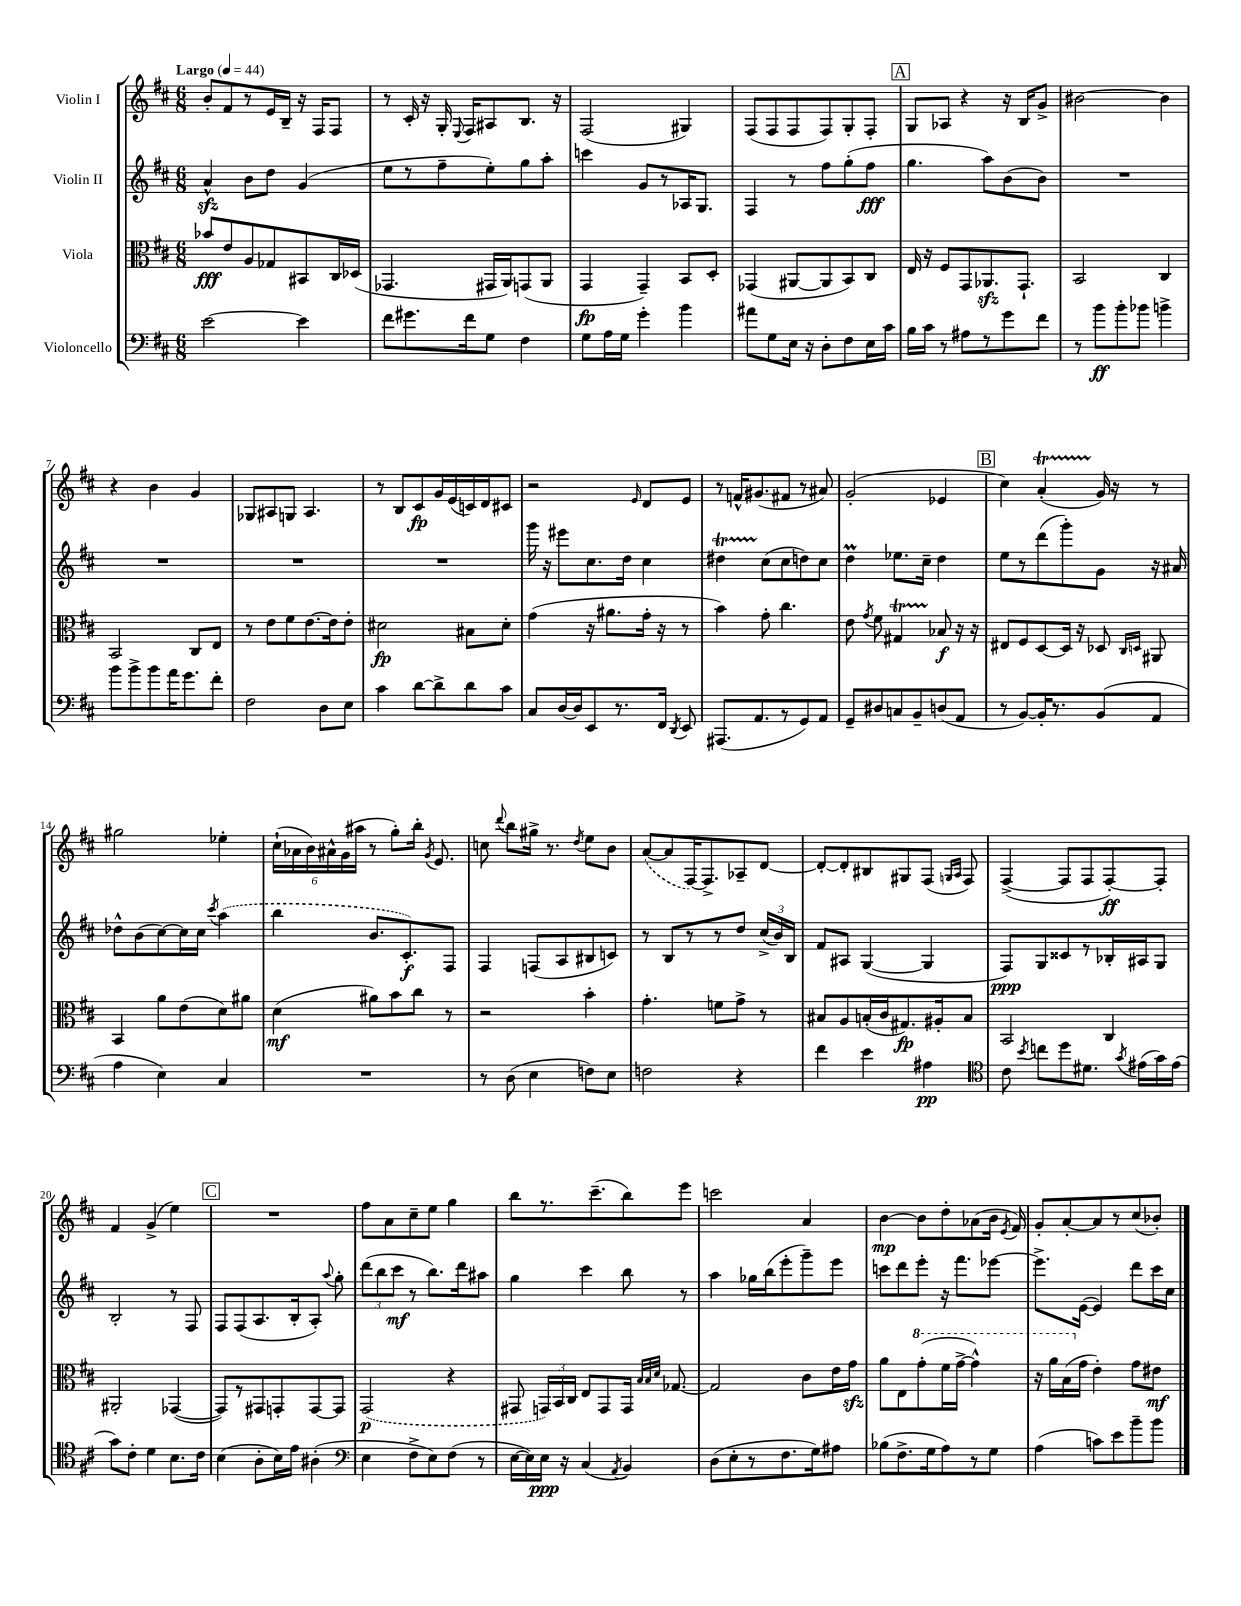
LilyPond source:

<<
\new StaffGroup <<
\new Staff = "s0" \with { instrumentName = "Violin I" } {
    \clef treble \key d \major \numericTimeSignature \time 6/8 \tempo "Largo" 4 = 44
    \autoBeamOff b'8[-. fis'8 r8 e'16 b16]-- r16 fis16[ fis8] |
    r8 cis'16-. r16 g16-. \appoggiatura { e8 } fis16[ ais8 b8.] r16 |
    fis2( gis4) |
    fis8[( fis8 fis8 fis8) g8-. fis8]-. |
    \mark \markup { \box "A" } g8[ aes8] r4 r16 b16[ g'8]-> |
    bis'2~ bis'4 |
    r4 b'4 g'4 |
    ges8[ ais8 g8] ais4. |
    r8 b8[ cis'8\fp g'16 e'16( c'16) d'16 cis'8] |
    r2 \grace { e'16 } d'8[ e'8] |
    r8 f'16[-^ gis'8.( fis'8] r8 ais'8) |
    g'2-.( ees'4 |
    \mark \markup { \box "B" } cis''4) a'4-.\startTrillSpan( g'16\stopTrillSpan) r16 r8 |
    gis''2 ees''4-. |
    \tuplet 6/4 { cis''16[-!( aes'16 b'16) ais'16-^ g'16( ais''16] } r8 g''8[-.) b''16]-. \acciaccatura { g'8 } e'8. |
    c''8 \appoggiatura { d'''8 } b''8[ gis''16]-> r8. \acciaccatura { d''8 } e''8[ b'8] |
    \once \slurDashed a'8[~( a'8 fis16~) fis8.-> aes8-- d'8]~ |
    d'8[~-. d'8-. bis8 gis8 fis8]( \grace { g16[ a16] } fis8) |
    fis4~->( fis8[ fis8 fis8~-.\ff) fis8]-. |
    fis'4 g'4->( e''4) |
    \mark \markup { \box "C" } R2. |
    fis''8[ a'8 cis''8-- e''8] g''4 |
    b''8[ r8. cis'''8.--( b''8) e'''8] |
    c'''2 a'4 |
    b'4~\mp b'8[ d''8-. aes'8( b'16] \acciaccatura { e'8 } fis'16) |
    g'8[-. a'8~-. a'8 r8 cis''8( bes'8]-.) \bar "|." |
}
\new Staff = "s1" \with { instrumentName = "Violin II" } {
    \clef treble \key d \major \numericTimeSignature \time 6/8
    \autoBeamOff a'4-^\sfz b'8[ d''8] g'4( |
    e''8[ r8 fis''8-- e''8-.) g''8 a''8]-. |
    c'''4 g'8[ r8 aes16 g8.] |
    fis4 r8 fis''8[ g''8-.( fis''8]\fff |
    \mark \markup { \box "A" } g''4. a''8[) b'8( b'8]) |
    R2. |
    R2. |
    R2. |
    R2. |
    g'''16 r16 eis'''8[ cis''8. d''16] cis''4 |
    dis''4\startTrillSpan cis''8[\stopTrillSpan( cis''8 d''8) cis''8] |
    d''4\prall ees''8.[ cis''16]-- d''4 |
    \mark \markup { \box "B" } e''8[ r8 d'''8( g'''8-.) g'8] r16 ais'16 |
    des''8[-^ b'8( cis''8~) cis''16 cis''16] \acciaccatura { cis'''8 } \once \slurDashed a''4( |
    b''4 b'8.[ cis'8.-.\f) fis8] |
    fis4 f8[( a8 bis8 c'8]) |
    r8 b8[ r8 r8 d''8] \tuplet 3/2 { cis''16[->( b'16) b16] } |
    fis'8[ ais8] g4~( g4 |
    fis8[\ppp) g8 cisis'8 r8 bes16-. ais16 g8] |
    b2-. r8 fis8 |
    \mark \markup { \box "C" } fis8[ fis8( a8. b16-. a8]-.) \appoggiatura { a''8 } g''8-. |
    \tuplet 3/2 { d'''8[( b''8 cis'''8]\mf } r8 b''8.[) d'''16 ais''8] |
    g''4 cis'''4 b''8 r8 |
    a''4 ges''16[ b''16( e'''8-. g'''8--) e'''8] |
    c'''8[ d'''8 e'''8]-. r16 fis'''8.[ ees'''8]~ |
    ees'''8.[-> e'16]~( e'4) d'''8[ cis'''16 cis''16] \bar "|." |
}
\new Staff = "s2" \with { instrumentName = "Viola" } {
    \clef alto \key d \major \numericTimeSignature \time 6/8
    \autoBeamOff bes'8[\fff e'8 a8 ges8 bis,8 cis16 des16]( |
    ges,4. gis,16[ a,16) g,8( a,8] |
    g,4\fp g,4--) b,8[ d8]-. |
    ges,4( ais,8[~ ais,8 b,8) cis8] |
    \mark \markup { \box "A" } e16 r16 fis8[ g,8 aes,8.\sfz g,8.]-! |
    b,2 cis4 |
    b,2 cis8[ e8] |
    r8 e'8[ fis'8 e'8.~ e'16 e'8]-. |
    dis'2\fp bis8[ dis'8]-. |
    g'4( r16 ais'8.[ g'16]-. r16 r8 |
    b'4) g'8-. cis''4. |
    e'8 \acciaccatura { g'8 } fis'8 gis4\startTrillSpan bes8\stopTrillSpan\f r16 r16 |
    \mark \markup { \box "B" } eis8[ fis8 d8~ d16] r16 des8 \grace { cis16[ d16] } ais,8 |
    b,4 a'8[ e'8( d'8) ais'8] |
    d'4\mf( ais'8[) b'8 cis''8] r8 |
    r2 b'4-. |
    g'4.-. f'8[ g'8]-> r8 |
    bis8[ a8 b16-.( cis'16 gis8.\fp) ais16-. b8] |
    b,2 cis4 |
    ais,2-. ges,4~( |
    \mark \markup { \box "C" } ges,8[) r8 gis,8 g,8-. g,8~ g,8] |
    \once \slurDashed g,2\p( r4 |
    gis,8 \tuplet 3/2 { g,16[) b,16 cis16] } e8[ g,8 g,16] \grace { b32[ b32 d'32] } ges8.~ |
    ges2 cis'8[ e'16 g'16]\sfz |
    a'8[ e8 \ottava #1 g''8-.( fis''16 g''16]~-> g''4-^) |
    r16 a''16[ b'16( \ottava #0 g'16] e'4-.) g'8[ eis'8]\mf \bar "|." |
}
\new Staff = "s3" \with { instrumentName = "Violoncello" } {
    \clef bass \key d \major \numericTimeSignature \time 6/8
    \autoBeamOff e'2~ e'4 |
    fis'8[ gis'8. fis'16 g8] fis4 |
    g8[ a16 g16] g'4-. b'4 |
    ais'8[ g8 e16] r16 d8[-. fis8 e16 cis'16] |
    \mark \markup { \box "A" } b16[ cis'16] r8 ais8[ r8 g'8 fis'8] |
    r8 b'8[\ff b'8-. bes'8] b'4-> |
    b'8[ b'8-> b'8 a'16 g'8. fis'8]-. |
    fis2 d8[ e8] |
    cis'4 d'8[~ d'8-> d'8 cis'8] |
    cis8[ d16~ d16 e,8 r8. fis,16] \acciaccatura { d,8 } e,8 |
    ais,,8.[( a,8. r8 g,8) a,8] |
    g,8[-- dis8 c8 b,8-- d8( a,8] |
    \mark \markup { \box "B" } r8 b,8[~) b,16-. r8. b,8( a,8] |
    a4 e4) cis4 |
    R2. |
    r8 d8( e4 f8[) e8] |
    f2 r4 |
    fis'4 e'4 ais4\pp |
    \clef tenor cis'8 \acciaccatura { b'8 } c''8[ d''8 dis'8.] \acciaccatura { g'8 } eis'16[( g'16) eis'16]( |
    g'8[) cis'8]-. d'4 b8.[ cis'16] |
    \mark \markup { \box "C" } b4( a8[-. b16) e'16] ais4-.( |
    \clef bass e4 fis8[-> e8) fis8]( r8 |
    e16[~ e16) e16]\ppp r16 cis4( \acciaccatura { a,8 } b,4) |
    d8[( e8-. r8 fis8. g16) ais8] |
    bes8[( fis8.-> g16 a8) r8 g8] |
    a4( c'8[) e'8 b'8-- b'8] \bar "|." |
}
>>
>>
